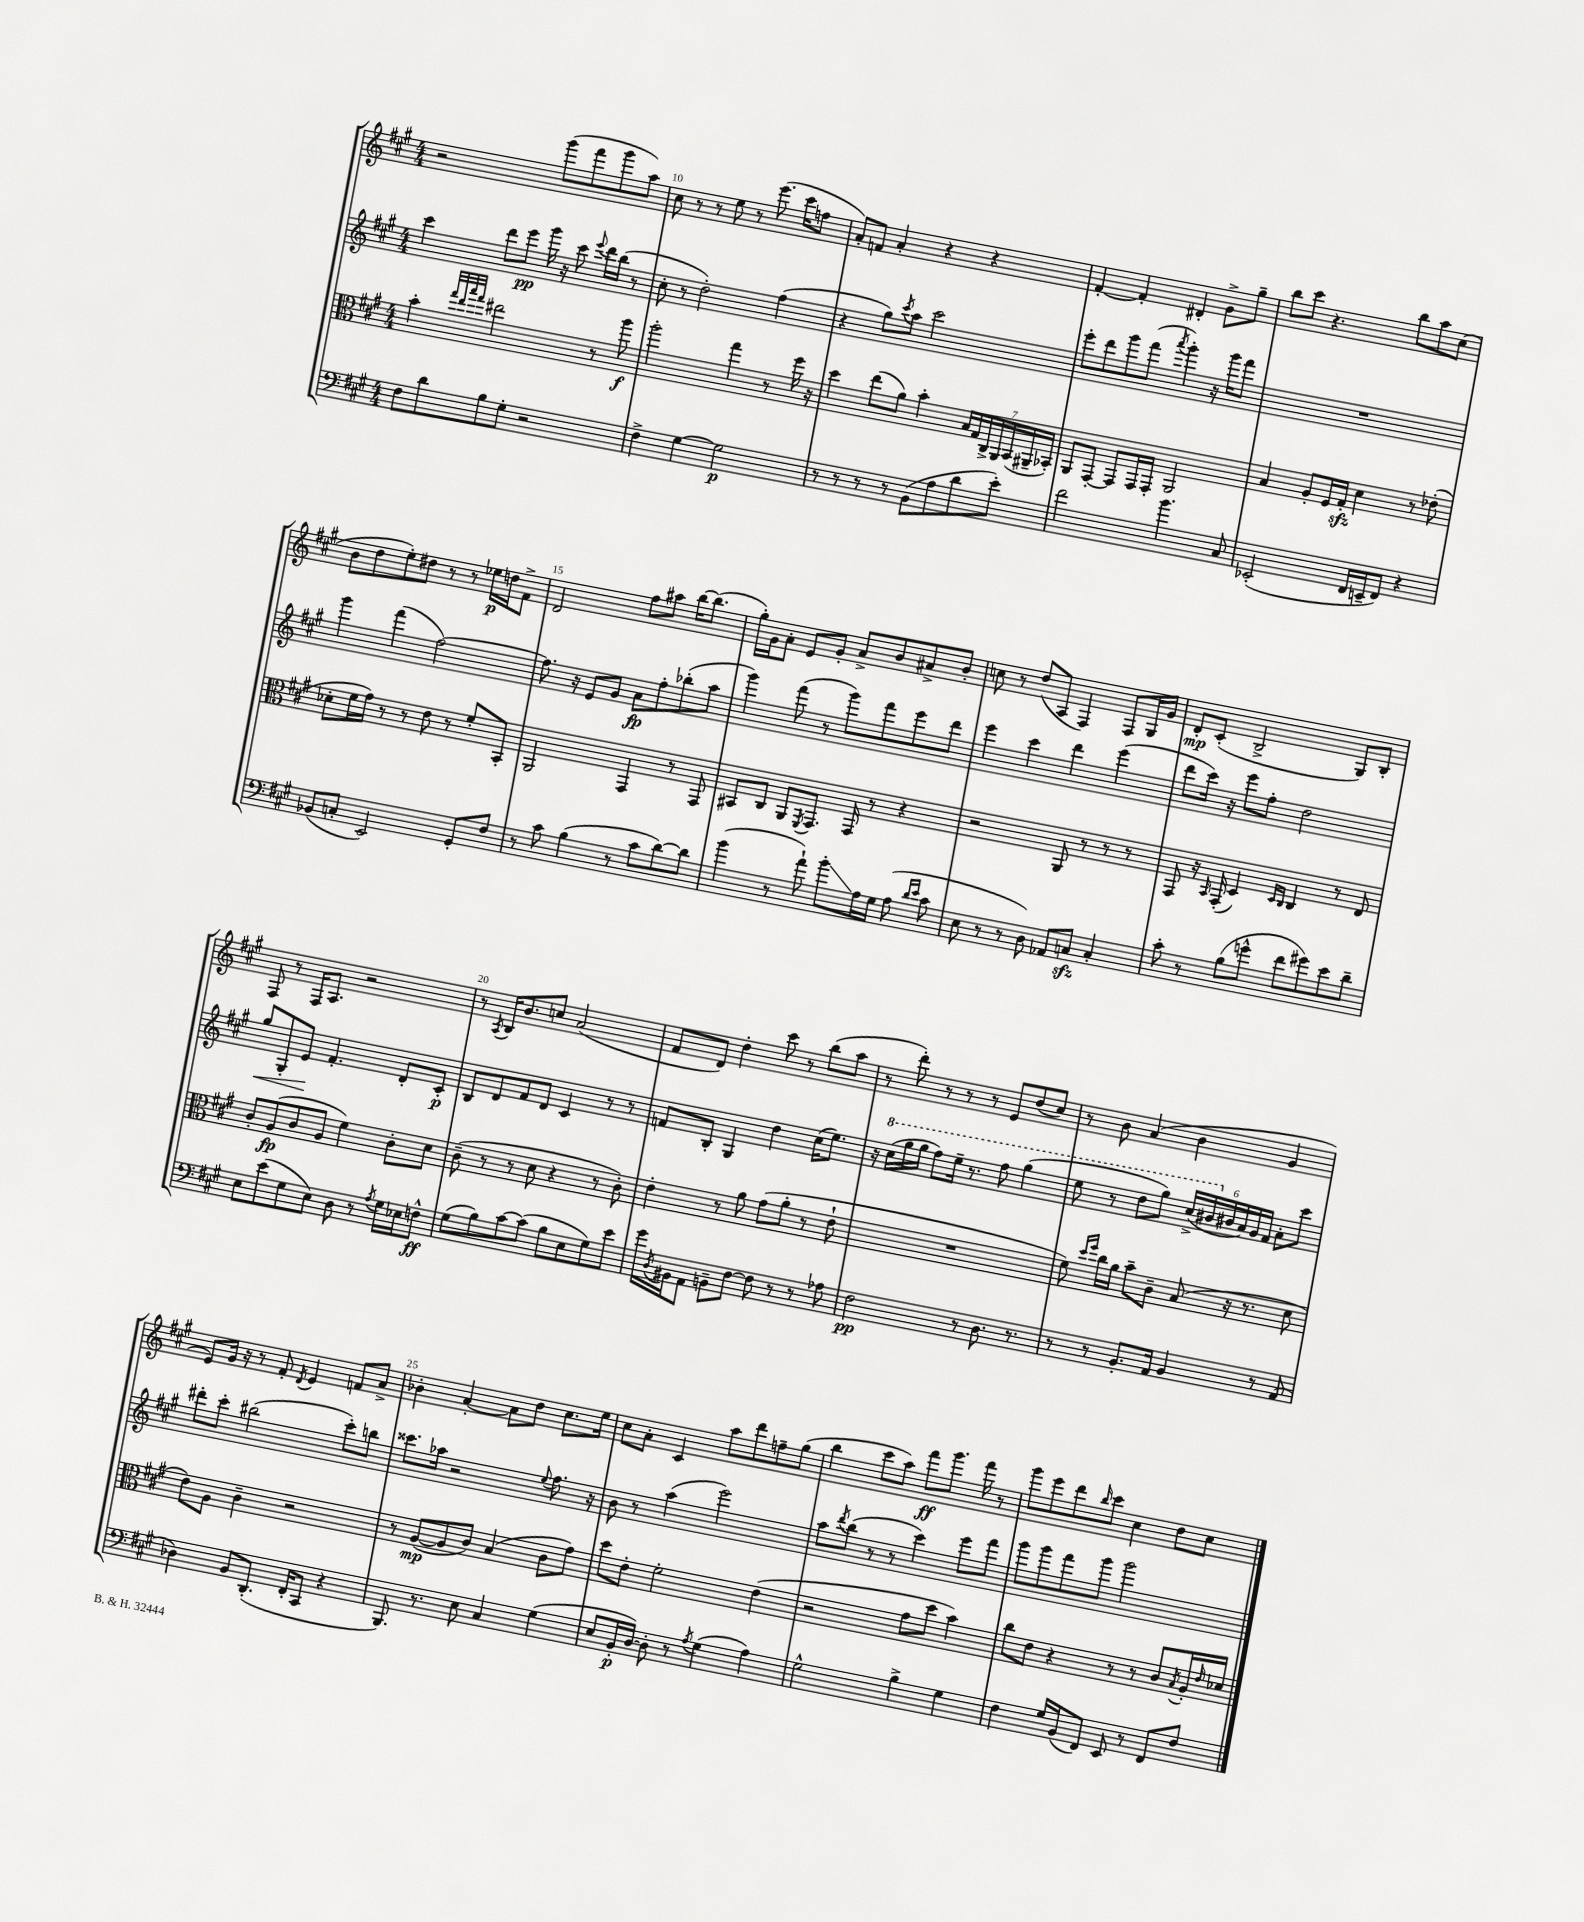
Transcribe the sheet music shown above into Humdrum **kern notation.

**kern	**kern	**kern	**kern
*staff4	*staff3	*staff2	*staff1
*clefF4	*clefC3	*clefG2	*clefG2
*k[f#c#g#]	*k[f#c#g#]	*k[f#c#g#]	*k[f#c#g#]
*M4/4	*M4/4	*M4/4	*M4/4
8F#	4b'	4ccc#	2r
8d	.	.	.
.	32qqgg#	.	.
.	32qqee	.	.
.	32qqbb	.	.
.	32qqgg#	.	.
8B	2ee#	8ddd	.
8G#'	.	8eee	.
2r	.	16ggg#	(8ggg#
.	.	16r	.
.	.	8ccc#	8fff#
.	.	8qqeee	.
.	8r	16ddd	8ggg#
.	.	(16bb	.
.	8aa	8r	8aa)
=	=	=	=
4F#^	2aa'	8cc#'	8cc#
.	.	8r	8r
[4G#	.	2dd')	8r
.	.	.	8ee
2G#]	4gg#	.	8r
.	.	.	(8.eee
.	8r	(4ff#	.
.	.	.	16ccc#
.	16ff#	.	8ff
.	16r	.	.
=	=	=	=
8r	4dd	4r	8a')
8r	.	.	8f
8r	(8ee	8gg#)	4a'
.	.	8qccc#	.
8r	8a)	8aa	.
(8BB	4b'	2ccc#	4r
8A	.	.	.
8d	28B	.	4r
.	28G#	.	.
.	28C#^	.	.
.	28AA	.	.
8e')	.	.	.
.	(28BB	.	.
.	28AA#~	.	.
.	28BB-')	.	.
=	=	=	=
2f#	8AA	8eee'	[4f#'
.	[8GG#'	8ddd	.
.	8GG#]	8ggg#	4f#']
.	16GG#	(8fff#	.
.	16GG#'	.	.
.	.	8qaaa	.
4.b	2AA	4ggg#')	4d#'
.	.	16r	8g#^
.	.	16ggg#	.
8C#	.	8fff#	8gg#~
=	=	=	=
(2EE-'	4B	1r	8bb
.	.	.	8ccc#
.	8A'	.	4.r
.	16F#	.	.
.	16G#'	.	.
16FF#	4d	.	.
16EE~	.	.	.
8FF#)	.	.	8bb
4r	8r	.	8aa
.	(8e-'	.	(8cc#
=	=	=	=
(8BB-	8d-'	4ggg#	8b
8C'	16f#	.	8dd
.	16g#)	.	.
2EE)	8r	(4fff#	8ee')
.	8r	.	8dd#
.	8e	[2ff#)	8r
.	8r	.	8r
8GG#'	8f#'	.	16ee-
.	.	.	16dd
8F#	8BB'	.	8f#^
=	=	=	=
8r	2AA	8.ff#]	2d
8c#	.	.	.
.	.	16r	.
(4B	.	8e	.
.	.	8g#	.
8r	4GG#	8a	8ff#
8c#	.	8ff#'	8aa#
[8d)	8r	(8bb-'	[16bb
.	.	.	(8.bb]
8d]	8GG#	8aa	.
=	=	=	=
(4b	8BB#	4ggg#)	16gg#')
.	.	.	16g#
.	8C#	.	8a'
8r	8AA	(8fff#	8e
.	8qFF#	.	.
8a`)	8.GG#	8r	8g#'
8b'	.	8ggg#)	8a^
.	16GG#	.	.
16A	8r	8fff#	8b
16G#	.	.	.
(8A	4r	8eee	8a#^
16qqd	.	.	.
16qqe	.	.	.
8c#	.	8ddd	8b'
=	=	=	=
8E	2r	4eee	8cc
8r	.	.	8r
8r	.	4ccc#	(8dd
8D)	.	.	8A
8AA-	8AA	4ddd	4F#)
8C	8r	.	.
4C'	8r	(4eee	8F#
.	8r	.	16G#
.	.	.	16g#
=	=	=	=
8c#'	8GG#	8ddd	8d'
8r	16r	16ccc#)	(8c#'
.	16qqBB	.	.
.	(16GG#'	16r	.
(8B	4D)	8eee	2B^
8g^^	.	8ff#'	.
.	16qqD	.	.
.	16qqC#	.	.
8f#	4C#	2dd	.
8g#)	.	.	.
8e	8r	.	8G#)
8d~	8E	.	8B'
=	=	=	=
8E	8c#'	8gg#	8F#
(8e	(8A	8G#'	8r
8G#	8c#	8e	16F#
.	.	.	8.A
8E)	8A	4.f#'	.
8D	4f#)	.	2r
8r	.	.	.
8qA	.	.	.
16G#	8c#'	8d'	.
16E-	.	.	.
8F^^	8d	8c#'	.
=	=	=	=
(8G#	(8c#~	8B	8r
.	.	.	8qA
8B)	8r	8d	16B
.	.	.	8.b
[8c#	8r	8f#	.
(8c#]	8d	8d	8cc
8B	4r	4c#	(2a
8E	.	.	.
8G#)	8r	8r	.
8e	8c#')	8r	.
=	=	=	=
16g#	4e'	8f	8f#
8qD	.	.	.
16BB#	.	.	.
8AA	.	8B'	8d)
8BB~	8r	4G#	4dd'
[8F#	8a	.	.
8F#]	(8g#	4dd	8ccc#
8r	8a'	.	8r
8r	8r	(16cc#	(8bb
.	.	8.ee)	.
8A-	8e`	.	8aa
=	=	=	=
2F#	1r	16r	8r
.	.	(16ccc#	.
.	.	16ggg#	8ddd')
.	.	16ggg#	.
.	.	8fff#)	8r
.	.	16eee~	8r
.	.	8.r	.
8r	.	.	8r
8.D	.	8fff#	8e
.	.	(4ggg#	(8dd
8.r	.	.	.
.	.	.	8cc#)
=	=	=	=
8r	8f#)	8eee	8r
.	16qqdd	.	.
.	16qqff#	.	.
8r	16cc#	8r	8b
.	16a	.	.
8.BB'	8b~	8ddd	(4a
.	8c#~	8ggg#)	.
16AA	.	.	.
4BB	(8B	(24ccc#^	4b
.	.	24bb#	.
.	.	24b#	.
.	16r	24a)	.
.	.	24g#	.
.	8.r	.	.
.	.	24f#	.
8r	.	8a'	4g#
(8AA	8d	8ccc#	.
=	=	=	=
4D-)	8e)	8ddd#'	8e)
.	8A	8ccc#'	16g#
.	.	.	16r
8BB	4c#~	(2bb#	8r
(8.DD'	.	.	8f#'
.	.	.	8qd
.	2r	.	4e
16FF#'	.	.	.
8CC#	.	.	.
4r	.	8ccc#')	8f
.	.	8bb	8a^
=	=	=	=
8.BBB)	8r	8.ccc##	4b-'
.	([8A	.	.
8.r	.	16aa-	.
.	8A]	2r	[4a'
8E	8c#)	.	.
4C#	(4B	.	8a]
.	.	.	8dd
.	.	8qqee	.
(4G#	8c#	8.ff#	8.cc#
.	8g#)	.	.
.	.	16r	16ee
=	=	=	=
8E	8dd	8b	8cc#
16BB'	8e'	8r	8a'
[16D)	.	.	.
8D']	2f#'	(4aa	4c#
8r	.	.	.
8qA	.	.	.
(4G#	.	2eee)	8aa
.	.	.	8ddd
4A)	(4e	.	8ff~
.	.	.	(8gg#
=	=	=	=
2G#^^	2r	8aa	4bb
.	.	8qddd	.
.	.	(8bb	.
.	.	8r	8ccc#
.	.	8r	8aa)
4B^	8g#	4ccc#)	8fff#
.	8dd	.	8.ggg#
4G#	4b)	8eee	.
.	.	.	16fff#
.	.	8fff#	8r
=	=	=	=
4F#	8cc#	8ggg#	8ggg#
.	8e	8ggg#	8eee
16G#	4r	8fff#	8ddd
(16BB	.	.	.
.	.	.	16qqbb
8FF#)	.	8ggg#	8ccc#
8EE	8r	2ggg#	4cc#
8r	8r	.	.
8FF#	8c#	.	8dd
.	8qB	.	.
8F#	16A'	.	8cc#
.	16qqe	.	.
.	16d-	.	.
==	==	==	==
*-	*-	*-	*-
